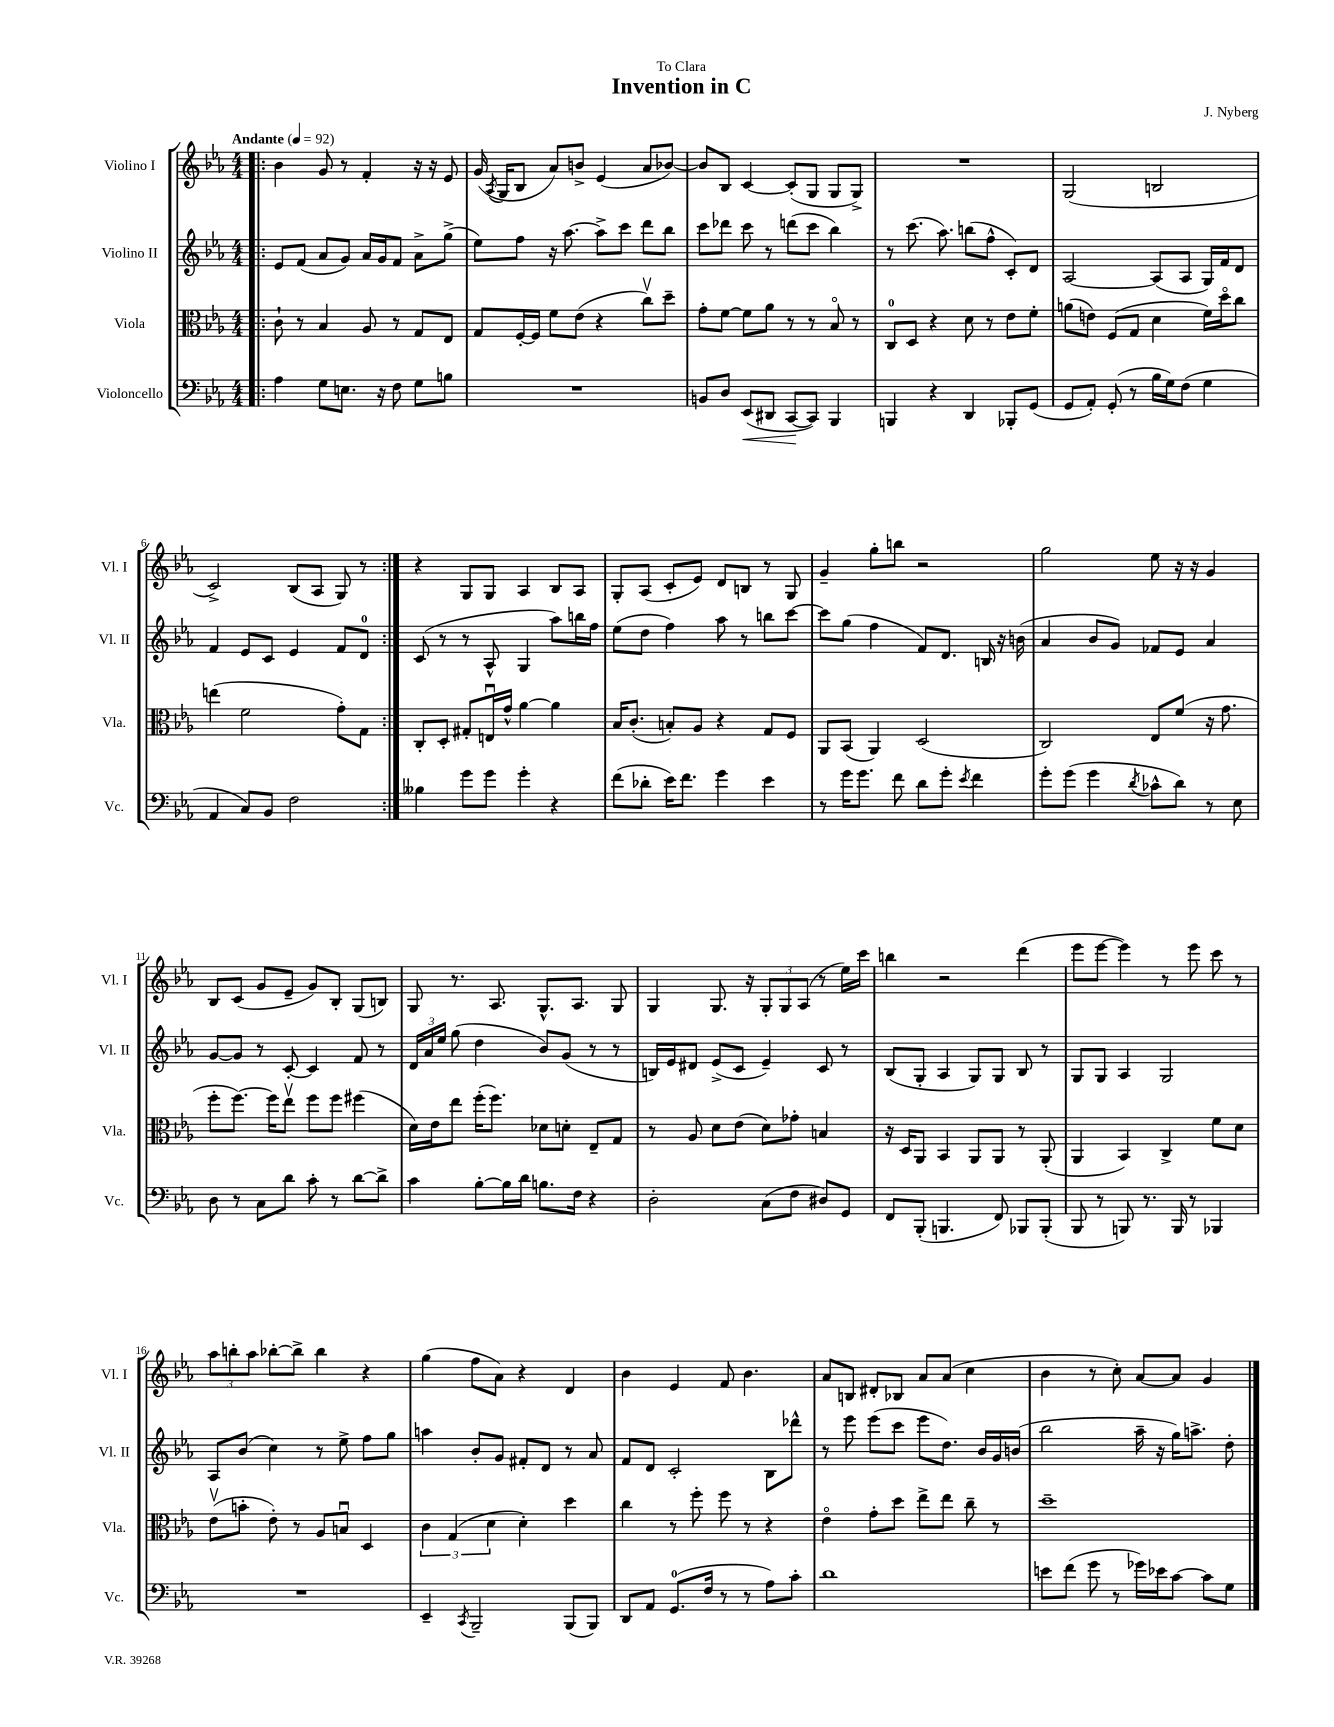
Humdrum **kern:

**kern	**dynam	**kern	**kern	**kern
*part4	*part4	*part3	*part2	*part1
*staff4	*staff4	*staff3	*staff2	*staff1
*I"Violoncello	*	*I"Viola	*I"Violino II	*I"Violino I
*I'Vc.	*	*I'Vla.	*I'Vl. II	*I'Vl. I
*clefF4	*	*clefC3	*clefG2	*clefG2
*k[b-e-a-]	*	*k[b-e-a-]	*k[b-e-a-]	*k[b-e-a-]
*M4/4	*	*M4/4	*M4/4	*M4/4
*MM92	*	*MM92	*MM92	*MM92
=1!|:	=1!|:	=1!|:	=1!|:	=1!|:
!	!	!	!	!LO:TX:a:B:t=Andante
4A-\	.	8c`\	8e-/L	4b-\
.	.	8r	(8f/J	.
8G\L	.	4B-/	8a-/L	8g/
8.En\J	.	.	8g/J)	8r
.	.	8A-/	16a-/LL	4f'/
16r	.	.	16g/J	.
8F\	.	8r	8f/J	.
8G\L	.	8G/L	8a-^\L	16r
.	.	.	.	16r
8Bn\J	.	8E-/J	(8gg^\J	8e-/
=2	=2	=2	=2	=2
1r	.	8G/L	8ee-\L)	(16g/
.	.	.	.	8qA-/
.	.	.	.	16G/KL
.	.	[16F'/L	8ff\J	8B-/J
.	.	16F/JJ]	.	.
.	.	8f\L	16r	8a-/L)
.	.	.	[8.aa-\	.
.	.	(8e-\J	.	8bn^/J
.	.	4r	8aa-^\L]	(4e-/
.	.	.	8ccc\J	.
.	.	8ccv\L)	8ddd\L	8a-/L
.	.	8dd~\J	8bb-\J	[8b-X/J)
=3	=3	=3	=3	=3
8BBn/L	.	8g'\L	8ccc\L	8b-/L]
8D/J	.	[8f\J	8ddd-X\J	8B-/J
!	!LO:HP:b	!	!	!
(8EE-/L	<	8f\L]	8ccc\	[4c/
8DD#X/J	.	8a-\J	8r	.
[8CC/L	.	8r	(8dddn\L	(8c'/L]
8CC/J])	[	8r	8ccc\J	8G/J
4BBB-/	.	8B-/	4bb-\)	8G/L
.	.	8r	.	8G^/J)
=4	=4	=4	=4	=4
4BBBn/	.	8C/L	8r	1r
.	.	8D/J	(8.ccc\	.
4r	.	4r	.	.
.	.	.	8.aa-\)	.
4DD/	.	8d\	(8bbn\L	.
.	.	8r	8ff^^\J	.
8BBB-X'/L	.	8e-\L	8c'/L)	.
(8GG/J	.	8f'\J	8d/J	.
=5	=5	=5	=5	=5
8GG/L	.	(8an\L	[2A-/	(2G/
8AA-'/J)	.	8en\J)	.	.
(8GG'/	.	(8F/L	.	.
8r	.	8G/J	.	.
16B-\LL	.	4d\	(8A-/L]	2Bn/
16G\J)	.	.	.	.
(8F\J	.	.	8A-/J	.
4G\	.	16f\LL)	16G/LL)	.
.	.	16dd\J	16f/J	.
.	.	8cc\J	8d/J	.
!!LO:LB:g=z
=6	=6	=6	=6	=6
4AA-/	.	(4een\	4f/	2c^/)
8C/L)	.	2f\	8e-/L	.
8BB-/J	.	.	8c/J	.
2F\	.	.	4e-/	(8B-/L
.	.	.	.	8A-/J
.	.	8g'\L)	8f/L	8G/)
.	.	8G\J	8d/J	8r
=7:|!	=7:|!	=7:|!	=7:|!	=7:|!
4B--X\	.	8C'/L	(8c/	4r
.	.	8D'/J	8r	.
8g\L	.	8G#X'/L	8r	8G/L
8g\J	.	16Enu/L	8A-^^/	8G/J
.	.	16g^^/JJ	.	.
4g'\	.	[4a-\	4G/	4A-/
4r	.	4a-\]	8aa-\L)	8B-/L
.	.	.	16bbn\L	8A-/J
.	.	.	16ff\JJ	.
=8	=8	=8	=8	=8
(8f\L	.	16B-/KL	(8ee-\L	8G'/L
.	.	(8.c'/J	.	.
8d-X'\J	.	.	8dd\J	(8A-/J
16e-\KL)	.	8Bn'/L)	4ff\)	8c'/L
8.f\J	.	.	.	.
.	.	8A-/J	.	8e-/J)
4g\	.	4r	8aa-\	8d/L
.	.	.	8r	8Bn/J
4e-\	.	8G/L	8bbn\L	8r
.	.	8F/J	[8ccc\J	8G/
=9	=9	=9	=9	=9
8r	.	8AA-/L	8ccc\L]	4g~/
16g\KL	.	(8BB-/J	(8gg\J	.
8.g\J	.	.	.	.
.	.	4AA-/)	4ff\	8gg'\L
8f\	.	.	.	8bbn\J
8d\L	.	(2D/	8f/L)	2r
8g'\J	.	.	8.d/J	.
8qe-/	.	.	.	.
4f\	.	.	.	.
.	.	.	16Bn/	.
.	.	.	16r	.
.	.	.	(16bn\	.
=10	=10	=10	=10	=10
8g'\L	.	2C/)	4a-/	2gg\
(8g\J	.	.	.	.
4g\	.	.	8b-/L	.
.	.	.	8g/J)	.
8qd/	.	.	.	.
8c-X^^\L	.	8E-/L	8f-X/L	8ee-\
8d\J)	.	(8f/J	8e-/J	16r
.	.	.	.	16r
8r	.	16r	4a-/	4g/
.	.	8.g\	.	.
8E-\	.	.	.	.
!!LO:LB:g=z
=11	=11	=11	=11	=11
8D\	.	8ff'\L	[8g/L	8B-/L
8r	.	[8.ff\J)	8g/J]	(8c/J
8C\L	.	.	8r	8g/L
.	.	16ff\KL]	.	.
8d\J	.	8ee-v\J	[8c'/	8e-~/J
8c'\	.	8ff\L	4c/]	8g/L)
8r	.	8ff\J	.	8B-'/J
[8d\L	.	(4ff#X\	8f/	(8G/L
8d^\J]	.	.	8r	8Bn/J)
=12	=12	=12	=12	=12
4c\	.	16d\LL)	24d/LL	8G/
.	.	.	24a-/	.
.	.	16e-\J	.	.
.	.	.	24ee-/JJ	.
.	.	8ee-\J	(8gg\	8.r
[8B-'\L	.	(16ff'\KL	4dd\	.
.	.	8.ff\J)	.	8.A-/
16B-\L]	.	.	.	.
16d\JJ	.	.	.	.
8.Bn\L	.	8d-X\L	8b-/L)	8.G^^/L
.	.	8dn'\J	(8g/J	.
16F\Jk	.	.	.	8.A-/J
4r	.	8E-~/L	8r	.
.	.	8G/J	8r	8G/
=13	=13	=13	=13	=13
2D'\	.	8r	16Bn/LL)	4G/
.	.	.	16e-/J	.
.	.	8A-/	8d#X/J	.
.	.	8d\L	(8e-^/L	8.G/
.	.	(8e-\J	8c/J	.
.	.	.	.	16r
(8C\L	.	8d\L)	4e-~/)	12G'/L
.	.	.	.	12G/
8F\J	.	8g-X'\J	.	.
.	.	.	.	(12A-/J
8D#X/L)	.	4Bn/	8c/	8r
8GG/J	.	.	8r	16ee-\LL)
.	.	.	.	16ccc\JJ
=14	=14	=14	=14	=14
8FF/L	.	16r	(8B-/L	4bbn\
.	.	16D/KL	.	.
(8BBB-'/J	.	8AA-/J	8G'/J	.
4.BBBn/	.	4BB-/	4A-/	2r
.	.	8AA-/L	8G/L)	.
8FF/)	.	8AA-/J	8G/J	.
8BBB-X/L	.	8r	8B-/	(4ddd\
(8BBB-'/J	.	(8AA-'/	8r	.
=15	=15	=15	=15	=15
8BBB-/	.	4AA-/	8G/L	8eee-\L
8r	.	.	8G/J	[8eee-\J
8BBBn/)	.	4BB-/)	4A-/	4eee-\])
8.r	.	.	.	.
.	.	4C^/	2G/	8r
16BBB/	.	.	.	.
8r	.	.	.	8eee-\
4BBB-X/	.	8f\L	.	8ccc\
.	.	8d\J	.	8r
!!LO:LB:g=z
=16	=16	=16	=16	=16
1r	.	(8e-v\L	8A-/L	12aa-\L
.	.	.	.	12bbn'\
.	.	8bn'\J	(8b-/J	.
.	.	.	.	12aa-\J
.	.	8e-'\)	4cc\)	[8bb-X'\L
.	.	8r	.	8bb-^\J]
.	.	8A-/L	8r	4bb-\
.	.	8Bnu/J	8ee-^\	.
.	.	4D/	8ff\L	4r
.	.	.	8gg\J	.
=17	=17	=17	=17	=17
4EE-~/	.	6c\	4aan\	(4gg\
.	.	(6G/	.	.
8qCC/	.	.	.	.
2BBB-~/	.	.	8b-'/L	8ff\L
.	.	6d\	.	.
.	.	.	8g/J	8a-\J)
.	.	4d'\)	8f#X'/L	4r
.	.	.	8d/J	.
(8BBB-/L	.	4dd\	8r	4d/
8BBB-/J)	.	.	8a-/	.
=18	=18	=18	=18	=18
8DD/L	.	4cc\	8f/L	4b-\
8AA-/J	.	.	8d/J	.
(8.GG/L	.	8r	2c'/	4e-/
.	.	8ff'\	.	.
16F/Jk	.	.	.	.
8r	.	8ff\	.	8f/
8r	.	8r	.	4.b-\
8A-\L)	.	4r	8B-\L	.
8c'\J	.	.	8ddd-X^^\J	.
=19	=19	=19	=19	=19
1d	.	4e-\	8r	8a-/L
.	.	.	8eee-\	8Bn/J
.	.	8g'\L	(8eee-\L	8d#X'/L
.	.	8dd\J	8ccc\J	8B-X/J
.	.	8ee-^\L	8eee-\L	8a-/L
.	.	8ee-\J	8.dd\J)	(8a-/J
.	.	8cc~\	.	4cc\
.	.	.	16b-/LL	.
.	.	8r	16g/	.
.	.	.	(16bn/JJ	.
=20	=20	=20	=20	=20
8en\L	.	1dd~	2bb-\	4b-\
(8f\J	.	.	.	.
8g\	.	.	.	8r
8r	.	.	.	8cc'\)
16g-X\LL)	.	.	16aa-~\	[8a-/L
16e-X\J	.	.	16r	.
[8c\J	.	.	16gg\KL)	8a-/J]
.	.	.	8.aan^\J	.
8c\L]	.	.	.	4g/
8G\J	.	.	8dd'\	.
==	==	==	==	==
*-	*-	*-	*-	*-
